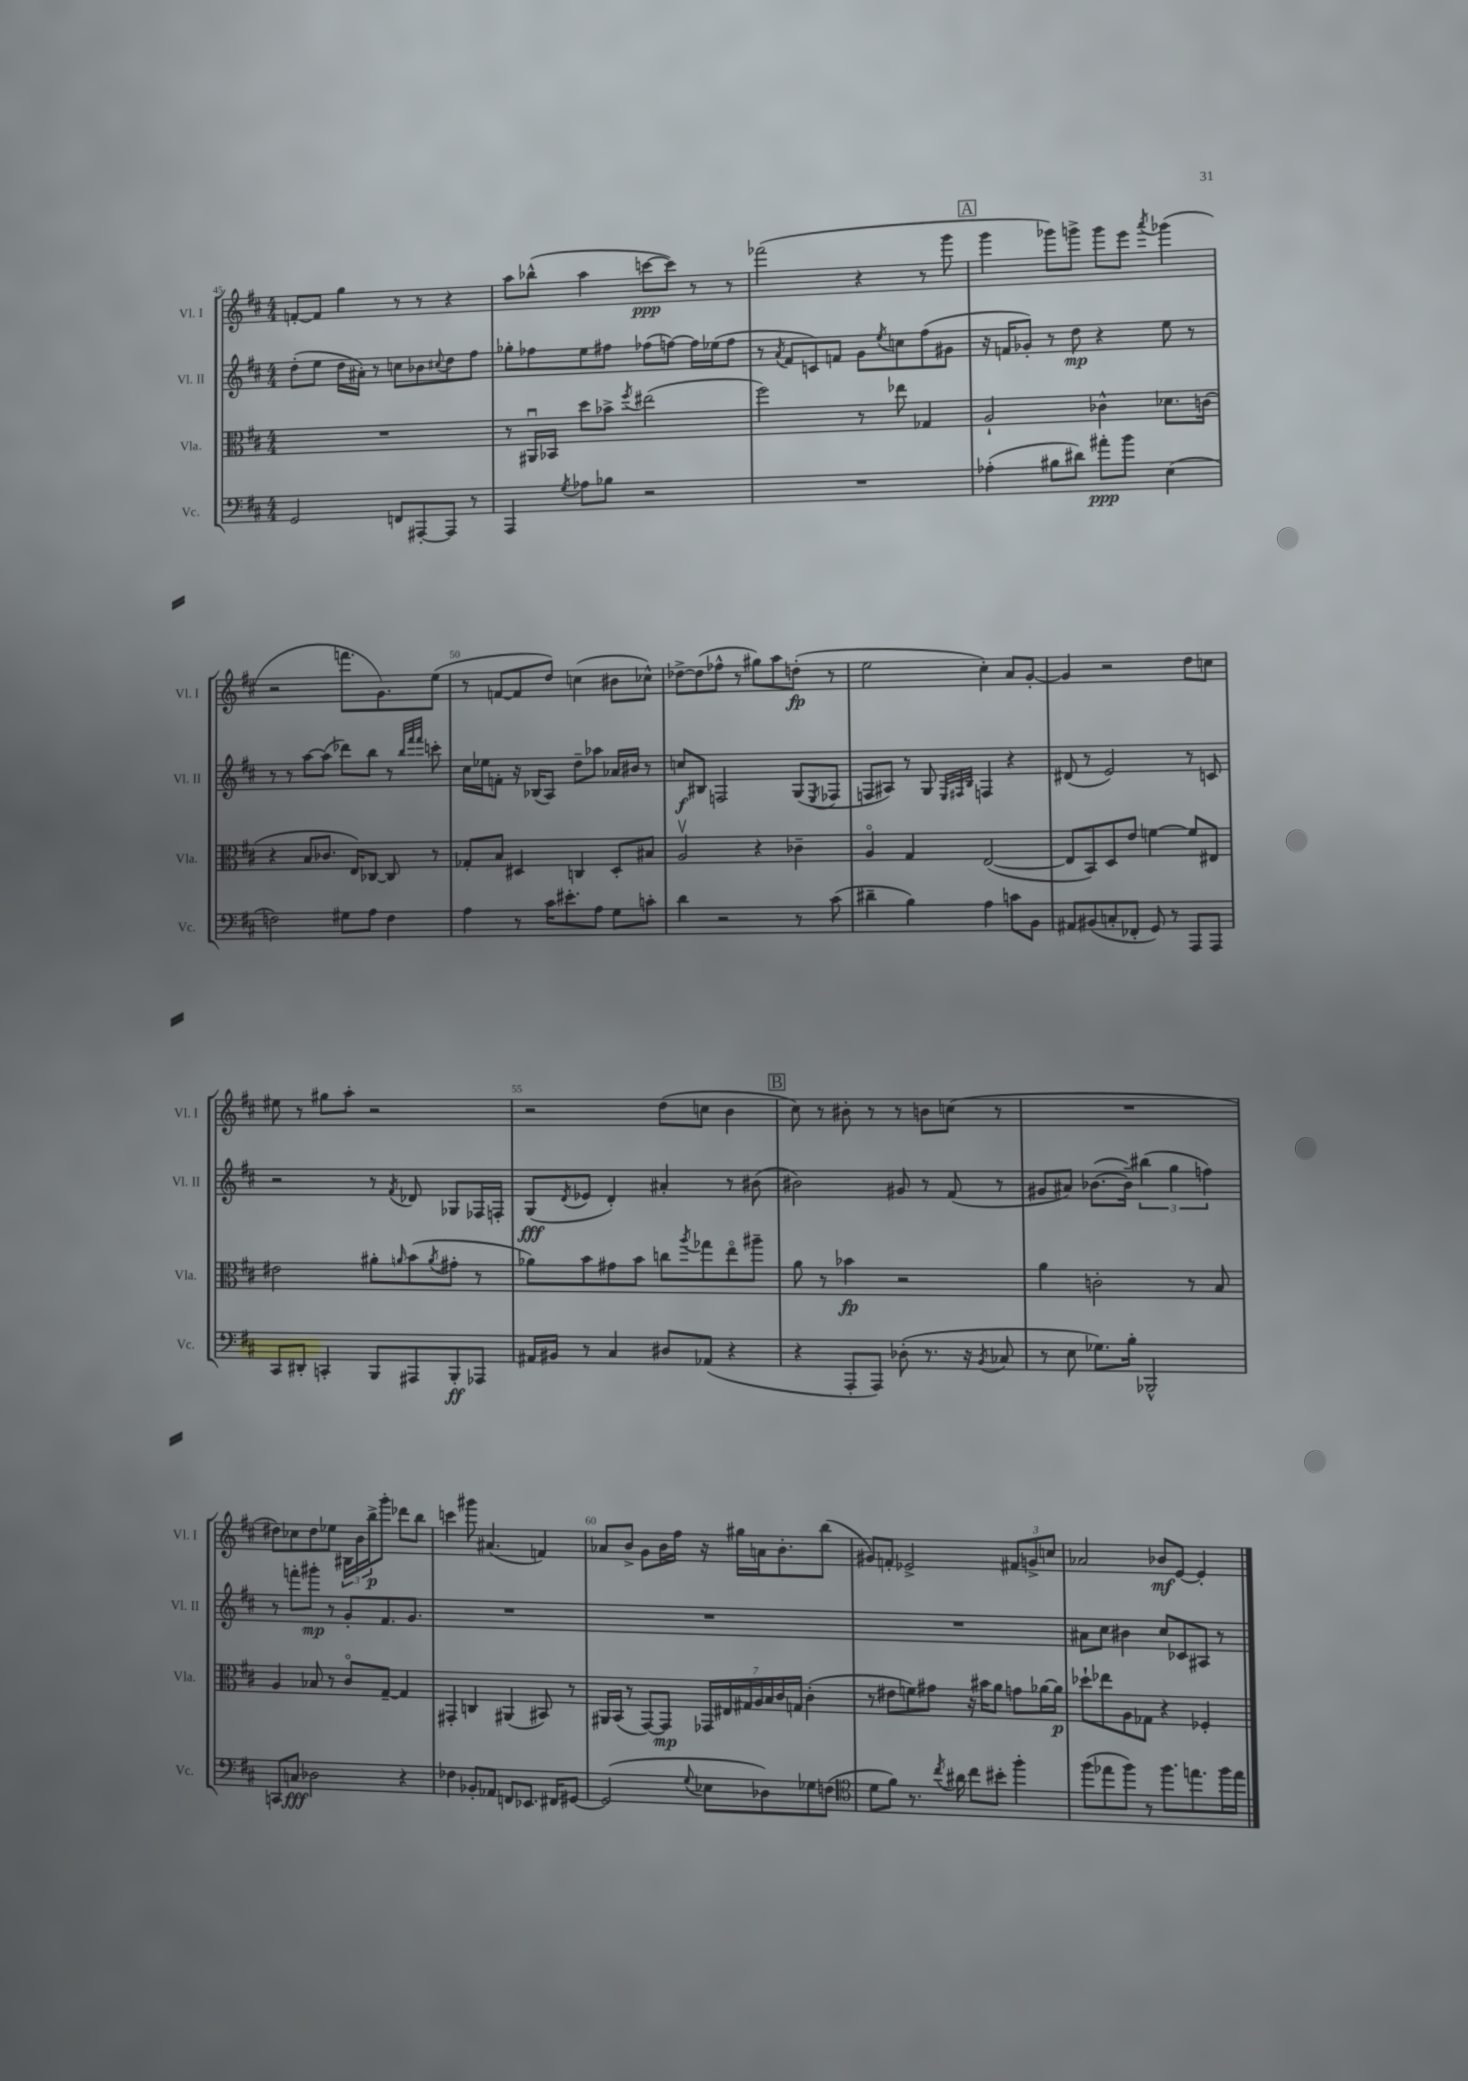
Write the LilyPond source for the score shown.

<<
\new StaffGroup <<
\new Staff = "s0" \with { instrumentName = "Vl. I" shortInstrumentName = "Vl. I" } {
    \clef treble \key d \major \numericTimeSignature \time 4/4
    f'8~-. f'8 g''4 r8 r8 r4 |
    a''8 bes''8-^( a''4 c'''8~\ppp c'''8) r8 r8 |
    fes'''2( r4 r8 g'''8 |
    \mark \markup { \box "A" } g'''4 ges'''8) g'''8-> g'''8 e'''8 \acciaccatura { a'''8 } ges'''4( |
    r2 f'''8. g'8.) e''8( |
    r8 f'8~ f'8 d''8) c''4( bis'8 ces''8-^) |
    des''8~-> des''8( fes''8-^ r8 gis''8) a''8 d''8-.\fp( r8 |
    e''2 cis''4-.) a'8 g'8~-. |
    g'4 r2 d''8 c''8 |
    eis''8 r8 gis''8 a''8-. r2 |
    r2 d''8( c''8 b'4 |
    \mark \markup { \box "B" } cis''8) r8 bis'8-. r8 r8 b'8 c''8( r8 |
    R1 |
    dis''8) ces''8 dis''8 ees''8 \tuplet 3/2 { bis16 b'16 b''16->\p } g'''8-. des'''8 b''8 |
    c'''4 gis'''8 ais'4.( f'4) |
    aes'8 b'8-> g'8 b'16 fis''16 r16 gis''16 a'16 b'8.-. b''8( |
    gis'8) f'8-. ees'2-> \tuplet 3/2 { fis'8 g'8-> c''8 } |
    aes'2 bes'8\mf e'8~ e'4-. \bar "|." |
}
\new Staff = "s1" \with { instrumentName = "Vl. II" shortInstrumentName = "Vl. II" } {
    \clef treble \key d \major \numericTimeSignature \time 4/4
    d''8-.( e''8 d''16 ais'16-.) r8 c''8 bes'8 \appoggiatura { cis''8 } d''8 fis''8 |
    ges''8-. fes''8 e''8 fis''8 fes''8( f''8~) f''16 ees''16( f''8 |
    r8 \acciaccatura { a'8 } fis'8 c'8) f'8 g'8 \acciaccatura { e''8 } c''8 fis''8( gis'8 |
    \mark \markup { \box "A" } r16 f'16 ges'8-.) r8 d''8\mp r4 e''8 r8 |
    r8 r8 a''8~ a''8( des'''8) b''8 r8 \grace { b''32 fis'''32 fis'''32 } c'''8-. |
    cis''16 ees''16 f'8-. r16 bes16( a8) d''8-- aes''8 aes'16 bis'16 r8 |
    c''8\f bis8 f2 g8( \acciaccatura { e8 } fes8 |
    f8 ais8) r8 g8 \grace { e32 fis32 b32 } f4 r4 |
    dis'8( r8 e'2) r8 c'8 |
    r2 r8 \acciaccatura { fis'8 } des'8 ges8 fes16 f16-. |
    g8\fff( \acciaccatura { d'8 } ees'8 d'4-.) ais'4-. r8 bis'8( |
    \mark \markup { \box "B" } bis'2) gis'8 r8 fis'8( r8 |
    gis'8 ais'8) bes'8.~( bes'16--) \tuplet 3/2 { bis''4( g''4 f''4) } |
    r8 f'''8-. gis'''8-.\mp r8 g'8-. fis'8. g'8. |
    R1 |
    R1 |
    R1 |
    ais'8 cis''8 bis'4 cis''8 ces'8 ais8 r8 \bar "|." |
}
\new Staff = "s2" \with { instrumentName = "Vla." shortInstrumentName = "Vla." } {
    \clef alto \key d \major \numericTimeSignature \time 4/4
    R1 |
    r8 ais,16\downbow bes,16 d''8 bes'8-> \acciaccatura { fis''8 } eis''2( |
    fis''2) r8 ees''8 ges4 |
    \mark \markup { \box "A" } a2-! ces'4-^ des'8. c'16( |
    r4 b8 ces'8. e16) ces8~ ces8 r8 |
    ges8-. b8 dis4 c4 dis8-. bis8 |
    a2\upbow r4 ces'4-- |
    a4\flageolet g4 e2~( |
    e8 b,8) d8 e'8 f'4~ f'8 eis8 |
    eis'2 ais'8-. \grace { a'16 } b'8( \acciaccatura { a'8 } gis'8-. r8 |
    aes'8) b'8 gis'8 b'8 c''8 \acciaccatura { a''8 } ges''8 e''8\flageolet ais''8-- |
    \mark \markup { \box "B" } a'8 r8 bes'4\fp r2 |
    a'4 c'2-. r8 b8 |
    a4 bes8 r8 cis'8\flageolet g8~-- g4 |
    gis,4-. c4 ais,4( bis,8) r8 |
    ais,16 b,16( r8 g,8~) g,8\mp \tuplet 7/4 { ges,16 eis16 gis16 a16 b16 cis'16 g16 } cis'4-.( |
    r8 eis'8 f'8) gis'8 r16 bis'16 a'8 g'8 aes'16~ aes'16\p |
    des''8-! ees''8 a8 ges8 r4 fes4-. \bar "|." |
}
\new Staff = "s3" \with { instrumentName = "Vc." shortInstrumentName = "Vc." } {
    \clef bass \key d \major \numericTimeSignature \time 4/4
    g,2 f,8 ais,,8~-. ais,,8 r8 |
    a,,4 \acciaccatura { g8 } aes8 bes8 r2 |
    R1 |
    \mark \markup { \box "A" } aes4-.( bis8 dis'8) ais'8-.\ppp b'8 e4( |
    f2) gis8 a8 f4 |
    a4 r8 cis'16 eis'8.-. a8 g8 c'8-. |
    d'4 r2 r8 cis'8( |
    dis'4-- b4) a4 c'8 b,8 |
    ais,8 bis,8( c8-. fes,8-. g,8) r8 a,,8 a,,8 |
    cis,8 dis,8-. c,4-. b,,8 ais,,8 b,,8-.\ff aes,,8 |
    ais,16 bis,16 r8 cis4 dis8 aes,8( r4 |
    \mark \markup { \box "B" } r4 a,,8-. a,,8) des8-.( r8. r16 \acciaccatura { b,8 } ces8 |
    r8 e8 ges8.) b16-. bes,,2-^ |
    c,8 c8\fff des2 r4 |
    fes4 bes,8-. aes,8 f,8 ees,8. fis,16 gis,8~ |
    gis,2( \appoggiatura { g8 } ees8 des8) ges8 f8( |
    \clef tenor d'8 fis'8) r8. \acciaccatura { cis''8 } ais'16 cis''8 bis'8-. fis''4-. |
    fis''8( ees''8 fis''8) r8 fis''8. e''8. fis''16 e''16 \bar "|." |
}
>>
>>
\layout { \context { \Score currentBarNumber = #45 \override BarNumber.break-visibility = ##(#f #t #t) barNumberVisibility = #(every-nth-bar-number-visible 5) } }
